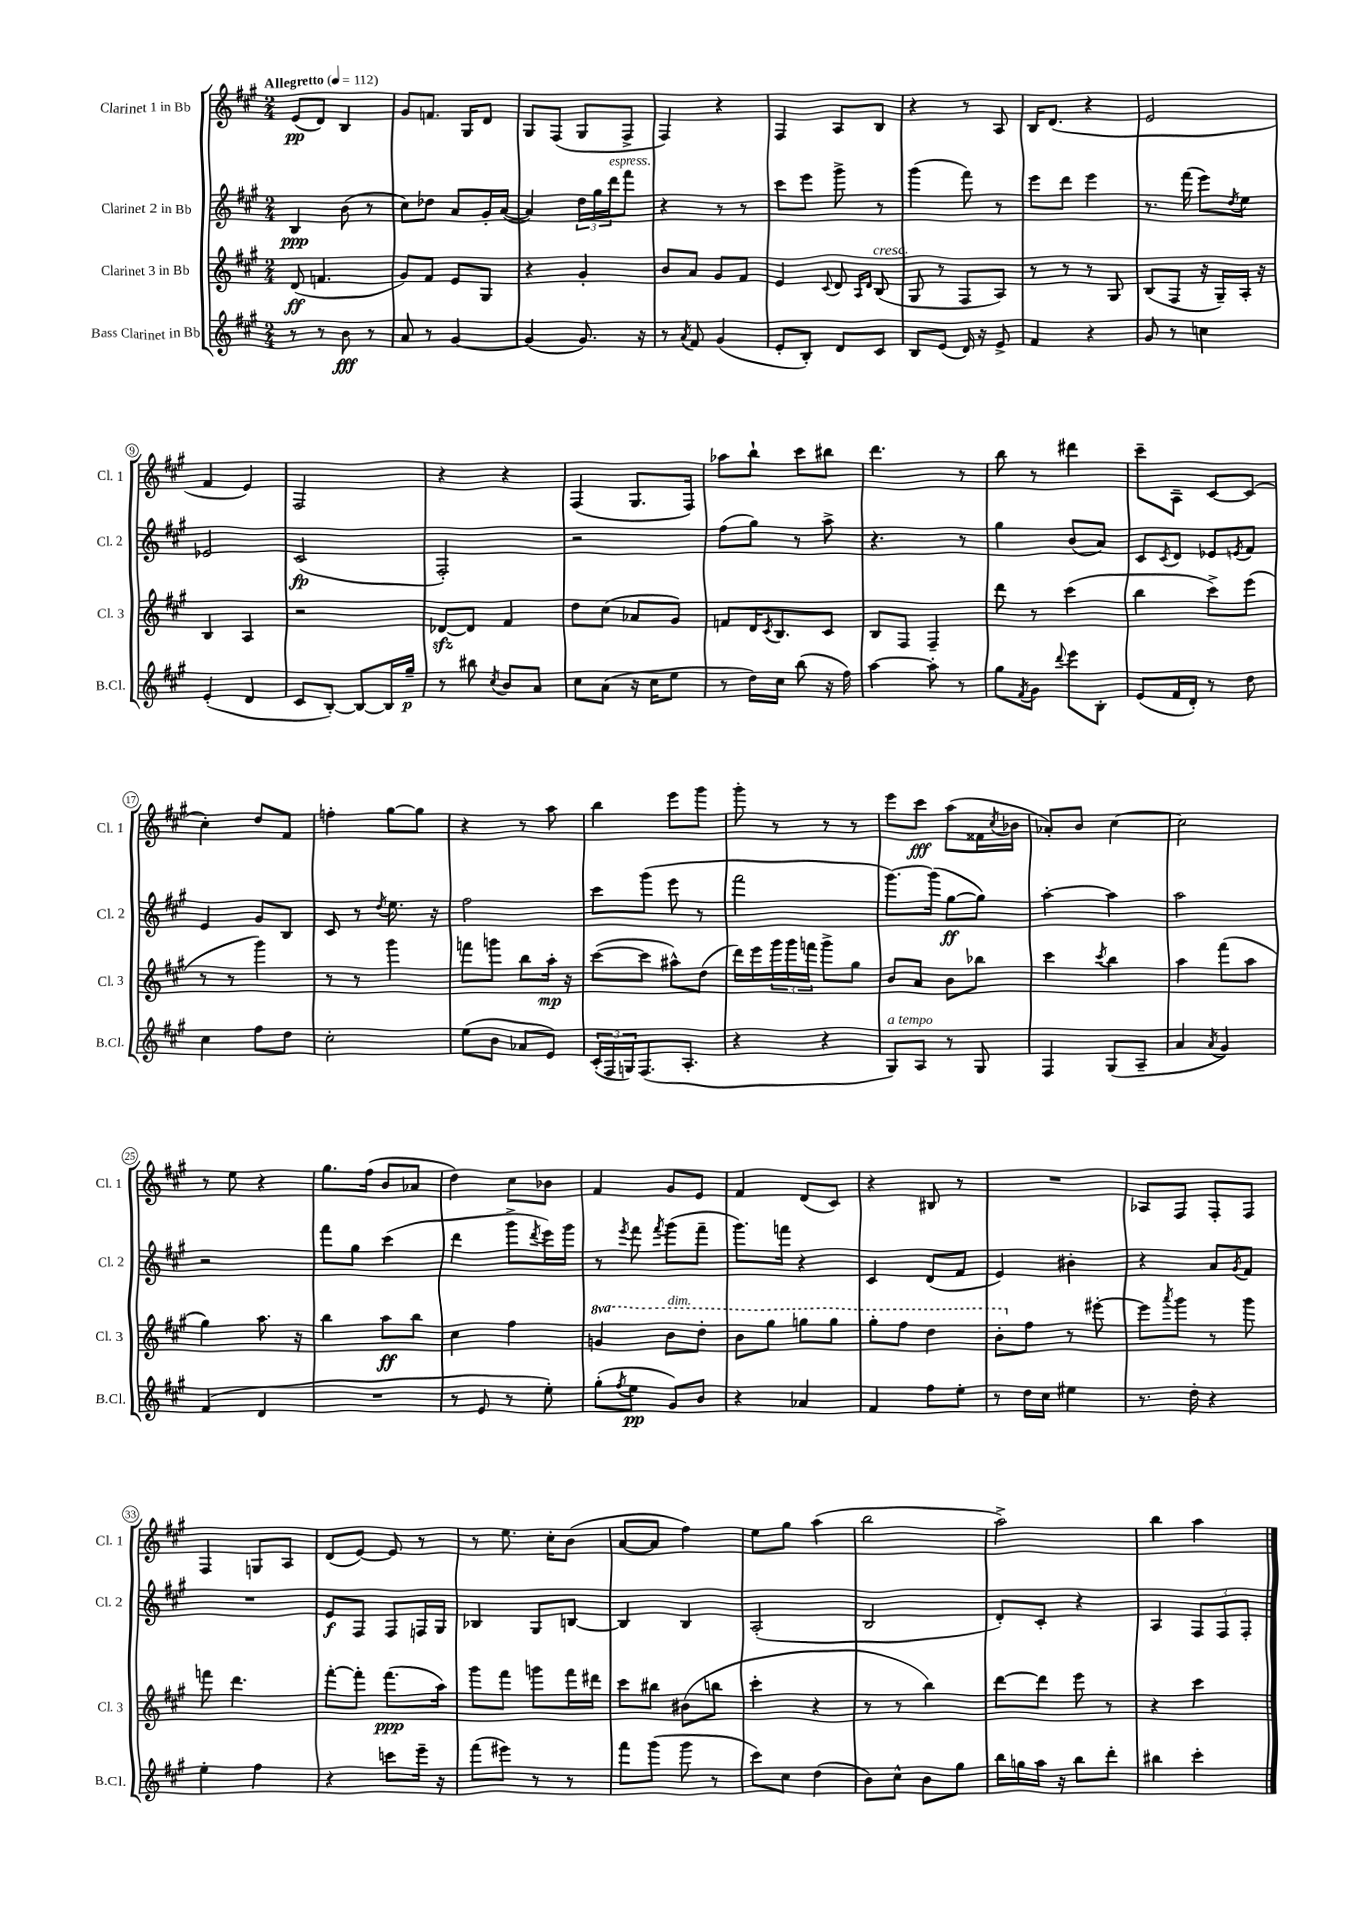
<<
\new StaffGroup <<
\new Staff = "s0" \with { instrumentName = "Clarinet 1 in Bb" shortInstrumentName = "Cl. 1" } {
    \clef treble \key a \major \numericTimeSignature \time 2/4 \tempo "Allegretto" 4 = 112
    e'8\pp( d'8) b4 |
    gis'8 f'8. gis16 d'8 |
    gis8 fis8( gis8 fis8-> |
    fis4) r4 |
    fis4 a8 b8 |
    r4 r8 a8 |
    b16 d'8.( r4 |
    e'2 |
    fis'4 e'4) |
    fis2 |
    r4 r4 |
    fis4( gis8. fis16) |
    aes''8 b''8-! cis'''8 bis''8 |
    d'''4. r8 |
    b''8 r8 dis'''4 |
    cis'''8-- a8-- cis'8~ cis'8( |
    cis''4-.) d''8 fis'8 |
    f''4-. gis''8~ gis''8 |
    r4 r8 a''8 |
    b''4 e'''8 gis'''8 |
    gis'''8-. r8 r8 r8 |
    e'''8 cis'''8\fff a''8( fisis'16 \acciaccatura { cis''8 } bes'16 |
    aes'8-.) b'8 cis''4~ |
    cis''2 |
    r8 e''8 r4 |
    gis''8. fis''16( b'8 aes'8 |
    d''4) cis''8 bes'8 |
    fis'4 gis'8 e'8 |
    fis'4 d'8( cis'8) |
    r4 bis8 r8 |
    R2 |
    aes8 fis8 fis8-. fis8 |
    fis4 g8 a8 |
    d'8( e'8~) e'8 r8 |
    r8 e''8. cis''16-. b'8( |
    a'8~ a'8 fis''4) |
    e''8 gis''8 a''4( |
    b''2 |
    a''2->) |
    b''4 a''4 \bar "|." |
}
\new Staff = "s1" \with { instrumentName = "Clarinet 2 in Bb" shortInstrumentName = "Cl. 2" } {
    \clef treble \key a \major \numericTimeSignature \time 2/4
    b4\ppp b'8( r8 |
    cis''8) des''8 a'8 gis'16-. a'16~( |
    a'4) \tuplet 3/2 { d''16 gis''16 d'''16^\markup { \italic "espress." } } fis'''8 |
    r4 r8 r8 |
    cis'''8 e'''8 gis'''8-> r8 |
    gis'''4( fis'''8) r8 |
    e'''8 d'''8 e'''4 |
    r8. fis'''16( e'''8) \acciaccatura { d''8 } e''8 |
    ees'2 |
    cis'2\fp( |
    fis2-.) |
    r2 |
    fis''8( gis''8) r8 a''8-> |
    r4. r8 |
    gis''4 b'8( a'8) |
    cis'8 \acciaccatura { cis'8 } d'8 ees'8 \acciaccatura { e'8 } fis'8 |
    e'4 gis'8 b8 |
    cis'8 r8 \acciaccatura { d''8 } e''8. r16 |
    fis''2 |
    cis'''8 gis'''8( e'''8 r8 |
    fis'''2 |
    gis'''8.~) gis'''16( gis''8~\ff gis''8) |
    a''4~-. a''4 |
    a''2 |
    r2 |
    fis'''8 gis''8 cis'''4( |
    d'''4 gis'''8-> \acciaccatura { d'''8 } e'''16) gis'''16 |
    r8 \acciaccatura { e'''8 } fis'''8 \acciaccatura { fis'''8 } gis'''8( fis'''8-- |
    gis'''8.) f'''16 r4 |
    cis'4 d'8( fis'8 |
    e'4) bis'4-. |
    r4 a'8 \acciaccatura { gis'8 } fis'8 |
    R2 |
    e'8\f fis8 fis8 f16 gis16 |
    bes4 gis8 b8~ |
    b4 b4 |
    a2-.( |
    b2 |
    d'8-.) cis'8-. r4 |
    a4 \tuplet 3/2 { fis8 fis8 fis8-. } \bar "|." |
}
\new Staff = "s2" \with { instrumentName = "Clarinet 3 in Bb" shortInstrumentName = "Cl. 3" } {
    \clef treble \key a \major \numericTimeSignature \time 2/4 \set Staff.ottavationMarkups = #ottavation-simple-ordinals
    d'8\ff( f'4. |
    gis'8) fis'8 e'8 gis8 |
    r4 gis'4-. |
    b'8 a'8 gis'8 fis'8 |
    e'4 \appoggiatura { cis'8 } d'8 \grace { a16 d'16 } b8^\markup { \italic "cresc." }( |
    gis8 r8 fis8 a8) |
    r8 r8 r8 gis8 |
    b8( fis8 r16 gis16--) a16-. r16 |
    b4 a4 |
    r2 |
    des'8~\sfz des'8 fis'4 |
    d''8 cis''8( aes'8 gis'8) |
    f'8 d'16 \acciaccatura { cis'8 } b8. cis'8 |
    b8 fis8 fis4-- |
    d'''8 r8 cis'''4( |
    b''4 cis'''8->) e'''8( |
    r8 r8 gis'''4) |
    r8 r8 gis'''4 |
    f'''8 g'''8 b''8 a''16-.\mp r16 |
    cis'''8~( cis'''8 ais''8-^) d''8( |
    d'''16) e'''16 \tuplet 3/2 { gis'''16 gis'''16 f'''16 } gis'''8-> gis''8 |
    b'8 a'8 b'8 bes''8 |
    cis'''4 \acciaccatura { cis'''8 } b''4 |
    a''4 fis'''8( a''8 |
    gis''4) a''8. r16 |
    b''4 a''8\ff b''8 |
    cis''4 fis''4 |
    \ottava #1 g''4 b''8^\markup { \italic "dim." } d'''8-. |
    b''8 gis'''8 g'''8 g'''8 |
    gis'''8-. fis'''8 d'''4 |
    b''8-. \ottava #0 fis''8 r8 eis'''8~-. |
    eis'''8 \acciaccatura { a'''8 } gis'''8 r8 gis'''8 |
    f'''8 d'''4. |
    fis'''8~-. fis'''8-. fis'''8.\ppp( a''16) |
    gis'''8 fis'''8 g'''8 fis'''16 dis'''16 |
    cis'''8 bis''8 bis'8( b''8 |
    cis'''4-. r4 |
    r8 r8 b''4) |
    d'''8~ d'''8 e'''8 r8 |
    r4 cis'''4 \bar "|." |
}
\new Staff = "s3" \with { instrumentName = "Bass Clarinet in Bb" shortInstrumentName = "B.Cl." } {
    \clef treble \key a \major \numericTimeSignature \time 2/4
    r8 r8 b'8\fff r8 |
    a'8 r8 gis'4~ |
    gis'4( gis'8.) r16 |
    r8 \acciaccatura { a'8 } fis'8 gis'4( |
    e'8-. b8-.) d'8 cis'8 |
    b8 e'8( d'16) r16 e'8-> |
    fis'4 r4 |
    gis'8 r8 c''4 |
    e'4-.( d'4 |
    cis'8 b8~-.) b8~ b16 gis''16--\p |
    r8 bis''8 \acciaccatura { cis''8 } b'8 a'8 |
    cis''8 a'8( r16 cis''16 e''8 |
    r8 d''16) cis''16 b''8( r16 fis''16) |
    a''4~ a''8-. r8 |
    gis''8 \acciaccatura { fis'8 } gis'8 \appoggiatura { d'''8 } e'''8 b8-. |
    e'8( fis'16 d'16-.) r8 d''8 |
    cis''4 fis''8 d''8 |
    cis''2-. |
    e''8( b'8 aes'8 e'8) |
    \tuplet 3/2 { cis'16-.( fis16 g16) } fis8.( a8.-. |
    r4 r4 |
    gis8^\markup { \italic "a tempo" }) a8 r8 gis8 |
    fis4 gis8( a8-- |
    a'4 \acciaccatura { a'8 } gis'4) |
    fis'4( d'4 |
    R2 |
    r8 e'8 r8 e''8-.) |
    gis''8-.( \acciaccatura { fis''8 } e''8\pp gis'8) b'8 |
    r4 aes'4 |
    fis'4 fis''8 e''8-. |
    r8 d''16 cis''16 eis''4 |
    r8. d''16-. r4 |
    e''4-. fis''4 |
    r4 c'''8 e'''16-- r16 |
    fis'''8( eis'''8) r8 r8 |
    fis'''8 gis'''8( gis'''8 r8 |
    cis'''8) cis''8 d''4( |
    b'8) cis''8-^ b'8 gis''8 |
    b''16 g''16 a''16 r16 b''8 d'''8-. |
    bis''4 cis'''4-. \bar "|." |
}
>>
>>
\layout { \context { \Score \override BarNumber.stencil = #(make-stencil-circler 0.1 0.3 ly:text-interface::print) } }
